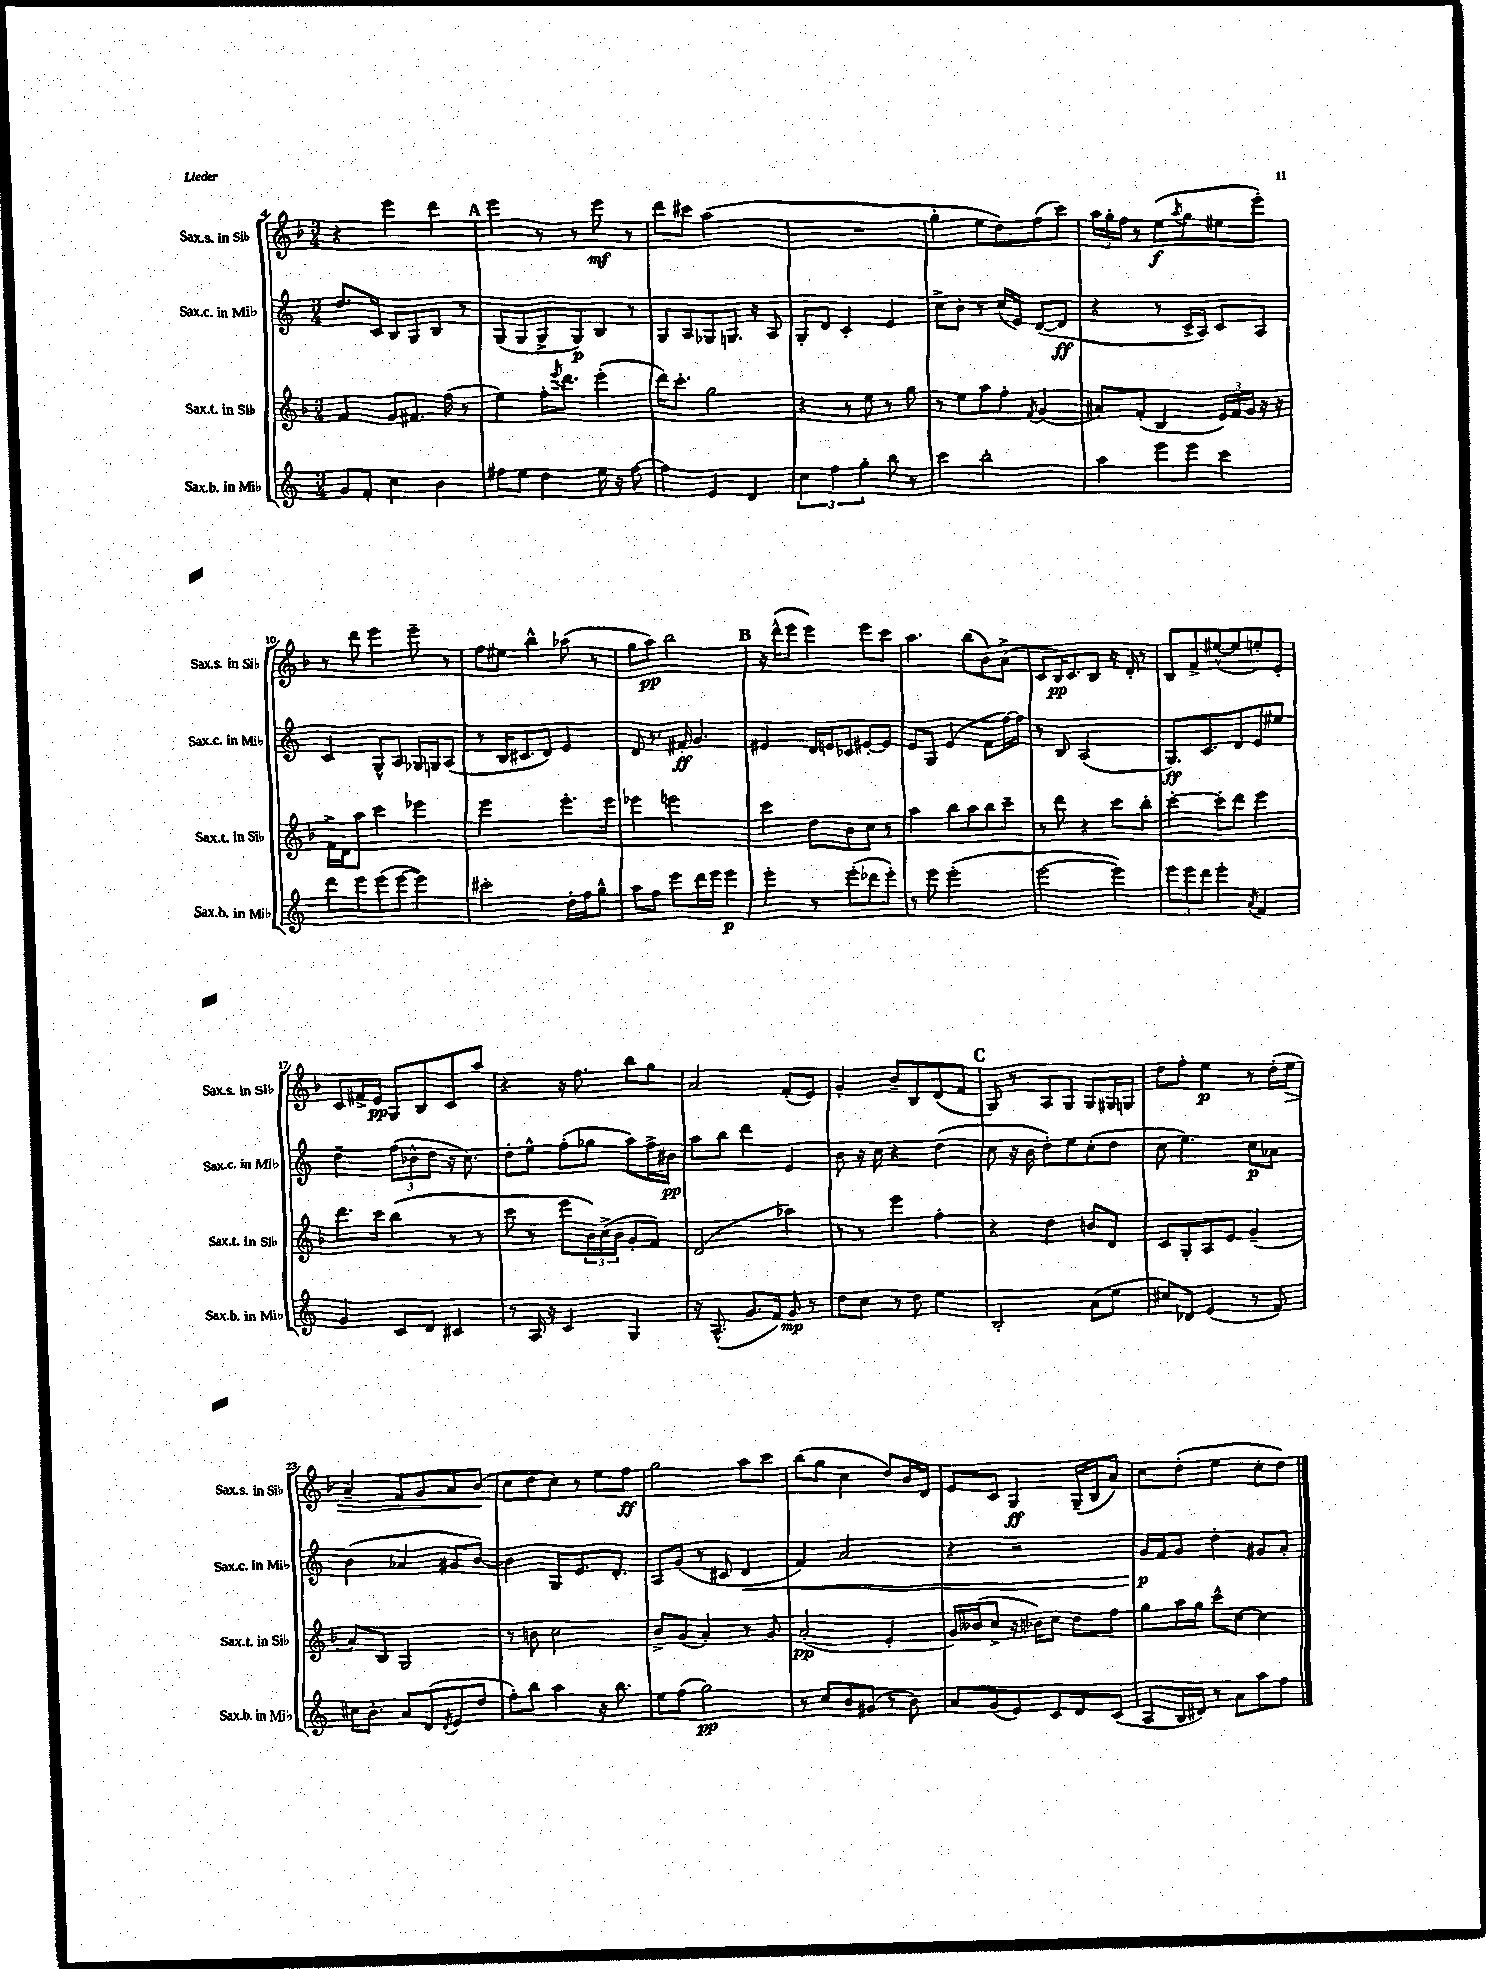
<<
\new StaffGroup <<
\new Staff = "s0" \with { instrumentName = "Sax.s. in Sib" shortInstrumentName = "Sax.s. in Sib" } {
    \clef treble \key f \major \numericTimeSignature \time 3/4
    r4 e'''4 d'''4 |
    \mark \markup { \bold "A" } e'''4 r8 r8 e'''8\mf r8 |
    d'''8 cis'''8 a''2( |
    R2. |
    g''4-. e''8 d''8) f''8( c'''8) |
    \tuplet 3/2 { a''16 g''16-. f''16 } r8 e''8\f( \acciaccatura { a''8 } g''8 eis''8 e'''8-.) |
    r8 d'''8 e'''4 e'''8-- r8 |
    f''8 eis''8 bes''4-^ aes''8( r8 |
    g''8 a''8\pp) bes''2 |
    \mark \markup { \bold "B" } r16 d'''16-^( e'''8 e'''4) e'''8 c'''8 |
    a''4. bes''8( bes'8) a'8->( |
    c'8 bes16\pp) c'8. bes8 r16 d'16-. r8 |
    bes8 f'8-> eis''8~-^( eis''8 e''8-.) e'8-. |
    c'8 fis'16-> e'16\pp g8 bes8 c'8 a''8 |
    r4 r16 f''8. bes''8 g''8 |
    a'2 f'8-.( e'8) |
    g'4-. bes'8-- bes8 d'8( f'8 |
    \mark \markup { \bold "C" } g8) r8 a8 g8 g8 gis16 g16 |
    d''8 f''8-. e''4\p r8 d''16-.( e''16\> |
    a'4--) f'8 g'8 a'8 bes'8\!( |
    c''8 d''8 c''8) r8 e''8 f''8\ff |
    g''2 a''8 c'''8 |
    bes''8( g''8 c''4 d''8) bes'16 d'16 |
    e'8 c'8 g4\ff g16--( bes16 a'8) |
    c''8 d''8-.( e''4 c''8-. d''8) \bar "|." |
}
\new Staff = "s1" \with { instrumentName = "Sax.c. in Mib" shortInstrumentName = "Sax.c. in Mib" } {
    \clef treble \key c \major \numericTimeSignature \time 3/4
    d''8. c'16 b8 g8 b8 r8 |
    \mark \markup { \bold "A" } g8( g8 g8-> g8\p) b8 r8 |
    g8 a8 ges8 g8. r16 a8 |
    g8-. d'8 c'4-. e'4 |
    c''8-> b'8-. r8 c''16( e'16) d'8~( d'8\ff |
    r4 r8 c'16-> a16) c'8 a8 |
    c'4 g8-^ a8 ges16 g16 a8( |
    r8 b16 cis'8. d'8) e'4 |
    d'8 r8. fis'16-.\ff g'4. |
    \mark \markup { \bold "B" } eis'4 d'16 e'16 ces'8 eis'8~-. eis'8 |
    e'8 g8 e'4( f'8 f''16~) f''16 |
    r8 b8 a2( |
    g8.\ff) c'8. d'8 e'8 eis''8 |
    d''4-- \tuplet 3/2 { f''8( bes'8-^ d''8 } r16 c''8.) |
    d''8-. e''8-^ f''8-.( ges''8 a''8) f''16-> bis'16\pp |
    a''8 b''8 d'''4 e'4 |
    b'8 r16 c''16 r4 d''4( |
    \mark \markup { \bold "C" } c''8 r16 b'16 d''8-.) e''8 c''8-.( d''8 |
    c''8 e''4.) c''8\p aes'8 |
    b'4( aes'4 gis'8 b'8~) |
    b'4 g8 e'8. d'8.-. |
    a8 g'8( r8 cis'8 d'4\< |
    f'4) a'2 |
    r4 r2 |
    g'16\p\! f'16 g'8 d''4-. gis'8 a'8-. \bar "|." |
}
\new Staff = "s2" \with { instrumentName = "Sax.t. in Sib" shortInstrumentName = "Sax.t. in Sib" } {
    \clef treble \key f \major \numericTimeSignature \time 3/4
    f'4 g'8 fis'8. f''16( r8 |
    \mark \markup { \bold "A" } e''4) f''16-. \acciaccatura { e'''8 } d'''8. e'''4-.( |
    d'''16) c'''8.-. g''2 |
    r4 r8 e''8 r8 g''8 |
    r8 e''8 a''8 f''8-. \acciaccatura { f'8 } g'4( |
    ais'8) f'8-.( bes4 \tuplet 3/2 { e'16) f'16 g'16 } r16 r16 |
    f'16-> d'16 a''8 c'''4 ees'''4 |
    e'''2 e'''8.-. e'''16 |
    ees'''4 e'''2 |
    \mark \markup { \bold "B" } c'''4 d''8 bes'8 c''8 r8 |
    a''4 bes''8 a''8 bes''8 c'''8-- |
    r8 d'''8 r4 c'''8 bes''8-. |
    c'''4~-. c'''8-. d'''8 e'''4 |
    d'''8. c'''16 bes''4( r8 r8 |
    c'''8 r8 e'''8 \tuplet 3/2 { bes'16) c''16->( bes'16 } g'8-. f'8) |
    d'2( aes''4) |
    r8 r8 e'''4 f''4-. |
    \mark \markup { \bold "C" } r4 d''4 b'8 d'8 |
    c'8 g8-. a8 e'8 g'4--( |
    a'8) bes8 g2 |
    r8 b'8 c''2 |
    bes'8-> g'8( a'4-.) r8 g'8 |
    a'2-.\pp( e'4-. |
    g'16) beses'16( c''8-> r16 bes'16) c''8 d''8 f''8 |
    g''8 a''16 g''16 c'''8-^ c''8~ c''4 \bar "|." |
}
\new Staff = "s3" \with { instrumentName = "Sax.b. in Mib" shortInstrumentName = "Sax.b. in Mib" } {
    \clef treble \key c \major \numericTimeSignature \time 3/4
    g'8 f'8-. c''4 b'4 |
    \mark \markup { \bold "A" } fis''8 e''8 d''4 e''16 r16 fis''8~ |
    fis''4 e'4 d'4 |
    \tuplet 3/2 { c''4 f''4 g''4-. } b''8 r8 |
    c'''4 b''2-. |
    a''4 e'''8 e'''8 c'''4 |
    d'''8 e'''8 e'''8( e'''8~ e'''4) |
    cis'''2-. d''16-. f''16 g''8-^ |
    a''8 f''8 e'''8 d'''16 e'''16 e'''4\p |
    \mark \markup { \bold "B" } e'''4-. r8 e'''8-.( des'''8 e'''8-.) |
    r8 e'''8 e'''2-.( |
    e'''2~ e'''4) |
    \tuplet 3/2 { e'''8 e'''8 d'''8 } e'''4-. \acciaccatura { a'8 } f'4 |
    g'4 c'8 d'8 cis'4 |
    r8 a16 r16 c'4 g4 |
    r16 a8.-^( g'8. f'16) g'8\mp r8 |
    d''8 c''8 r8 d''8 e''4 |
    \mark \markup { \bold "C" } b2-. a'8( e''8 |
    cis''8) des'8 e'4( r8 f'8) |
    cis''16 b'8.-. a'8 d'8( \acciaccatura { d'8 } e'8 d''8 |
    f''8-.) b''8 a''4 r16 b''8. |
    e''8 f''8( g''2\pp) |
    r8 c''8 b'8 gis'8( r8 b'8) |
    a'8 g'8( e'8) c'8 d'8 c'8( |
    a8 b16 dis'16) r8 a'8 a''8 f''8 \bar "|." |
}
>>
>>
\layout { \context { \Score currentBarNumber = #4 } }
